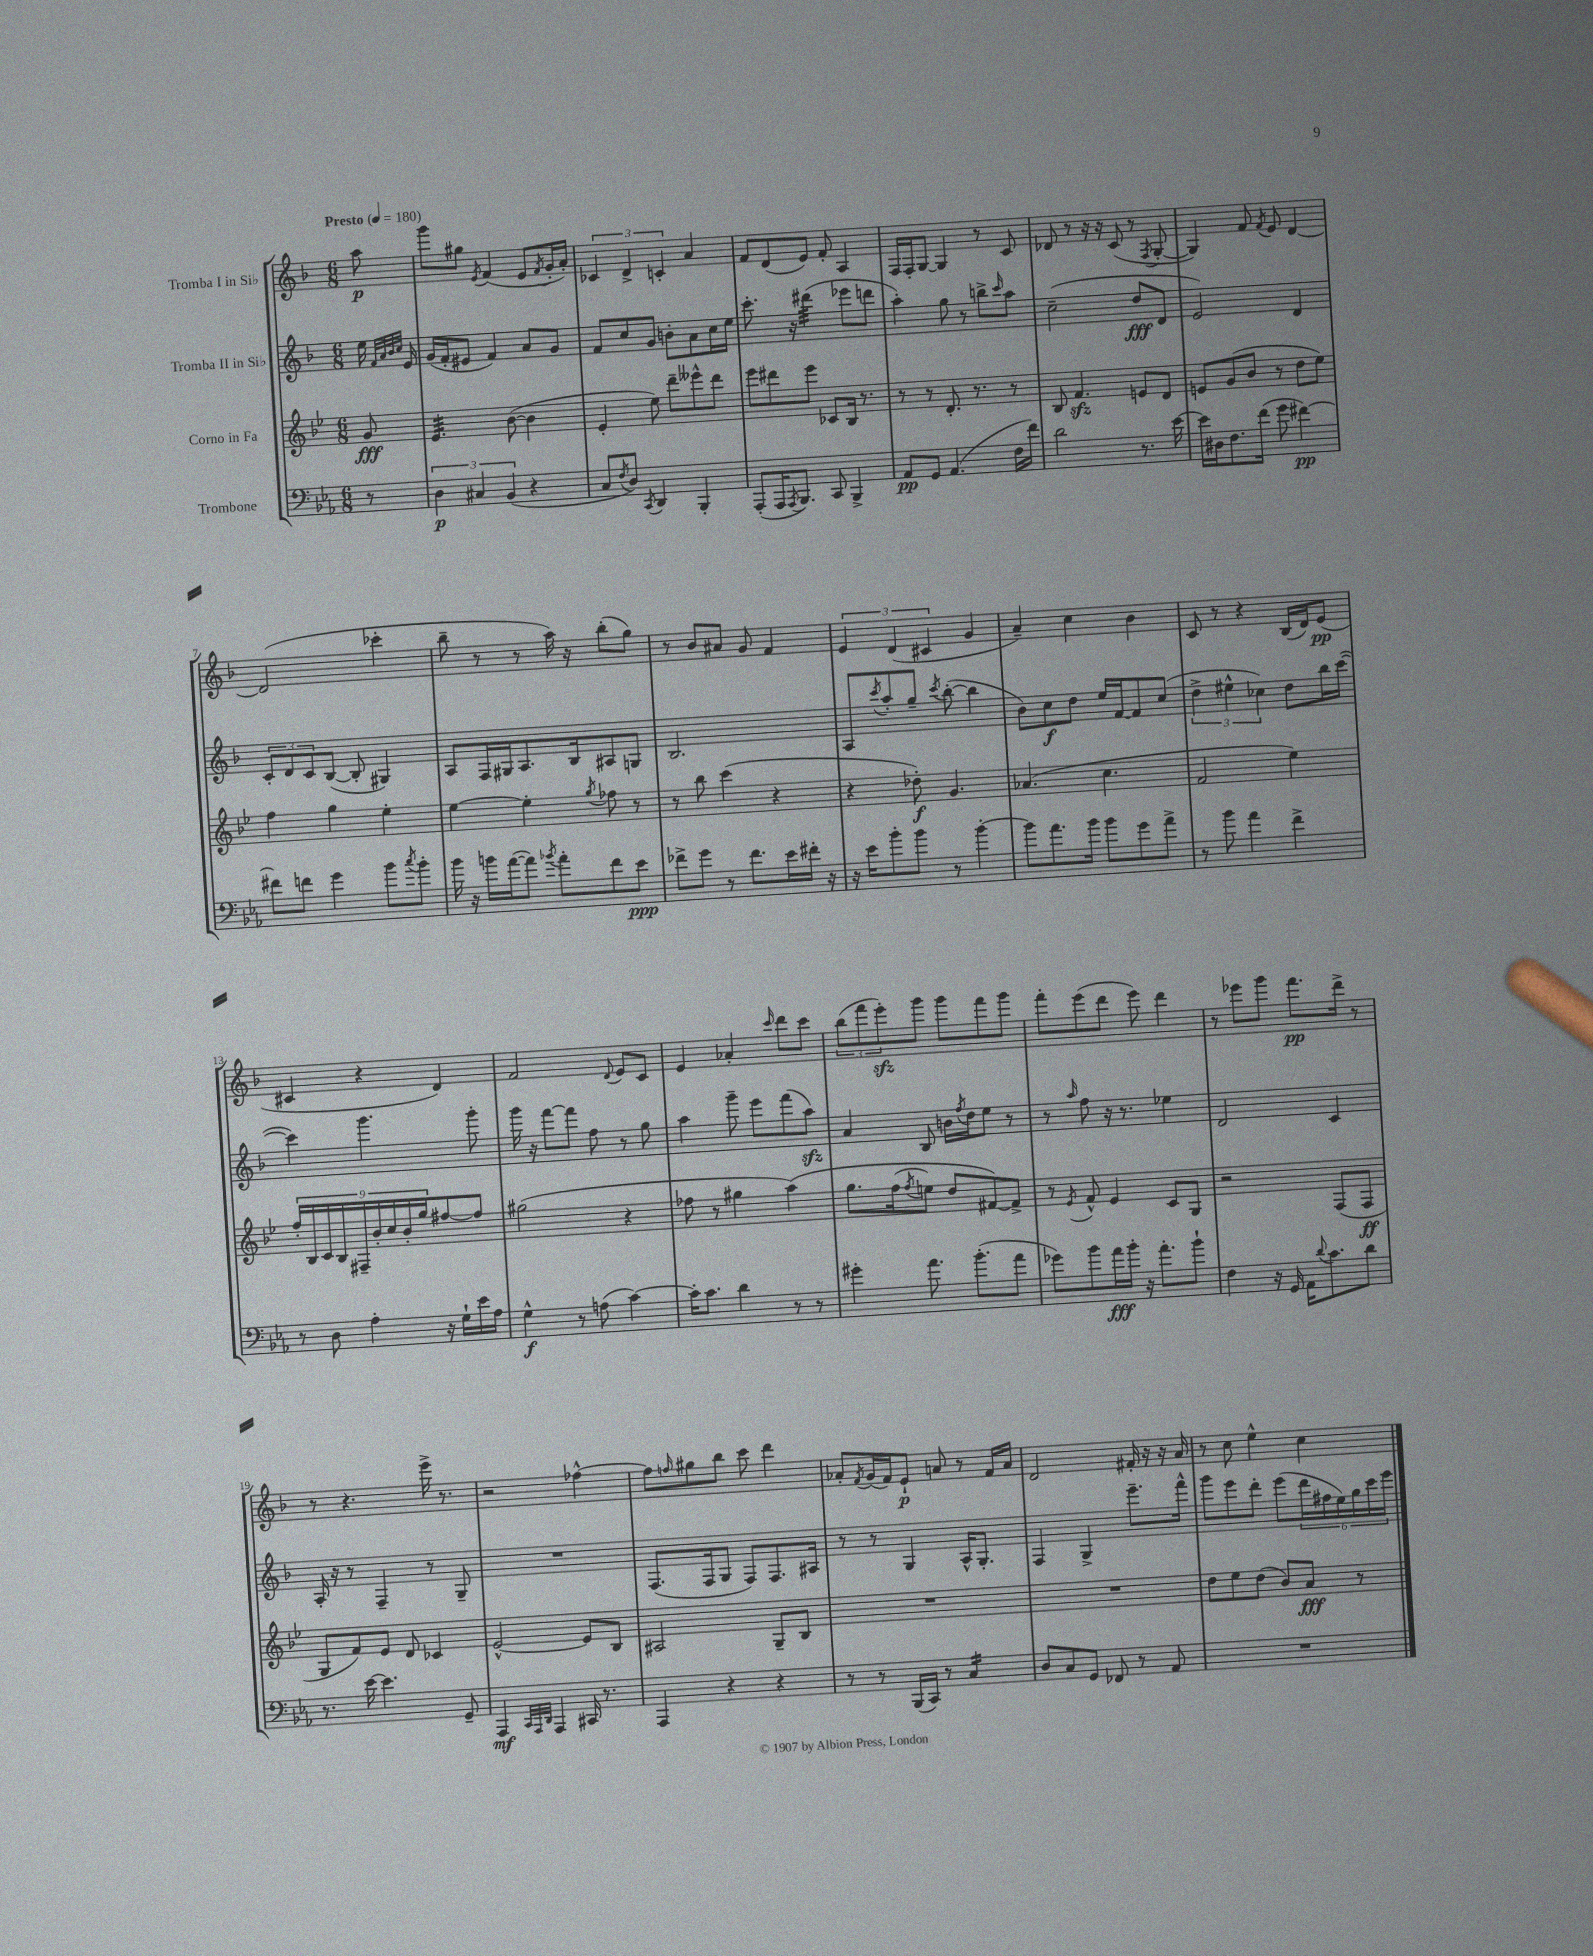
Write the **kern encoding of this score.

**kern	**kern	**kern	**kern
*staff4	*staff3	*staff2	*staff1
*clefF4	*clefG2	*clefG2	*clefG2
*k[b-e-a-]	*k[b-e-]	*k[b-]	*k[b-]
*M6/8	*M6/8	*M6/8	*M6/8
*MM180	*MM180	*MM180	*MM180
8r	8g/	16ee\	8aa\
.	.	32qqf/LLL	.
.	.	32qqa/	.
.	.	32qqb-/	.
.	.	32qqcc/JJJ	.
.	.	16e/	.
=	=	=	=
6D\	4.e-/	(16g/LL	8ggg\L
.	.	16f'/J	.
.	.	8e#/J	8gg#\J
6C#/	.	.	.
.	.	.	8qe/
.	.	4f/)	(4f/
(6BB-/	.	.	.
.	([8b-\	.	.
4r	4b-\]	8a/L	8e/L
.	.	.	8qf/
.	.	8g/J	16g'/L
.	.	.	16a'/JJ)
=	=	=	=
8C/L	4e-'/	8f/L	6c-/
8qF/	.	.	.
8D/J)	.	8cc/	.
.	.	.	6d^/
8qCC/	.	.	.
4DD/	8ee-\)	8g/J	.
.	.	.	6c'/
.	8ddd~\L	8b'\L	.
4BBB-'/	8eee--^^\	8a\	4a/
.	8ddd\J	16cc\L	.
.	.	16ee\JJ	.
=	=	=	=
(8AAA-'/L	8eee-\L	8.ccc'\	8f/L
16AAA-/K	8ddd#\	.	(8d/
8qAAA-/	.	.	.
8.BBB-/J)	.	16r	.
.	8eee-\J	(4ddd#\	8e/J)
8CC/	8c-/L	.	8f'/
4BBB-^/	16B-/Jk	8eee-\L	4A/
.	8.r	.	.
.	.	8ddd\J	.
=	=	=	=
8AA-/L	8r	4aa'\)	16F/LL
.	.	.	16F'/J
8GG/J	8r	.	[8G/J
(4.AA-/	8.d'/	8gg\	4G/]
.	.	8r	.
.	8.r	.	.
.	.	8bb^\L	8r
.	.	16qqccc/	.
16F\LL	8r	8aa\J	8c/
16f\JJ)	.	.	.
=	=	=	=
2d\	8B-/	(2cc~\	8d-/
.	4.f/	.	8r
.	.	.	16r
.	.	.	16r
.	.	.	(8c/
8.r	8e/L	8dd/L	8r
.	.	.	8qF/
.	8d/J	8d/J	[8G'/
[16e-\	.	.	.
=	=	=	=
16e-\]LL	8e/L	2e/)	4G/])
16D#\J	.	.	.
8.F\	(8g/	.	.
.	8b-/J	.	8f/
(16f\Jk	.	.	.
.	.	.	8qf/
8g\	8r	.	8e/
[4f#\)	8dd\L	4d/	[4d/
.	8ee-\J)	.	.
=	=	=	=
8f#\]L	4ff\	12c'/L	(2d/]
.	.	12d/	.
8f\J	.	.	.
.	.	12c/	.
4g\	4gg\	([8B-/J	.
.	.	8B-'/]	.
8b-\L	4ee-'\	4G#/)	4ccc-'\
8qcc/	.	.	.
8b-'\J	.	.	.
=	=	=	=
16b-\	[4ee-\	8A/L	8bb-~\
16r	.	.	.
16b\LL	.	16F/L	8r
([16a-\J	.	16G#/J	.
8a-\]J)	4ee-'\]	8.A/	8r
8qb-/	.	.	.
8a-'\L	.	.	16aa\)
.	.	16B-/k	16r
.	8qgg/	.	.
8f\	8ff-\	8A#/	(8bb-'\L
8e-\J	8r	8G/J	8gg\J)
=	=	=	=
8f-^\L	8r	2.B-/	8r
8g\J	8bb-\	.	8b-/L
8r	(4ccc\	.	8a#/J
8.f-\L	.	.	8g/
.	4r	.	4f/
16e-\L	.	.	.
16f#'\JJ	.	.	.
16r	.	.	.
=	=	=	=
16r	4r	8A/L	6e/
16e-\LK	.	.	.
.	.	8qccc/	.
8b-'\	.	8aa'/	.
.	.	.	(6d/
8b-\J	8dd-'\)	8gg~/J	.
.	.	.	6c#/
.	.	8qccc/	.
8r	4.g/	([8bb-'\	.
[4b-'\	.	4bb-\]	4g/
=	=	=	=
8b-\]L	(4.a-/	8b-\L)	4a~/)
8.a-\	.	8cc\	.
.	.	8dd\J	4cc\
16b-\Jk	.	.	.
8b-\L	4.cc\	16ee/LL	.
.	.	[16f/J	.
8g\	.	8f/]	4b-\
8a-^\J	.	(8cc/J	.
=	=	=	=
8r	2f/	6dd^\	8c/
8b-\	.	.	8r
.	.	6ee#^^\	.
4a-\	.	.	4r
.	.	6cc-\)	.
4f^\	4ee-\)	8dd\L	(16B-/LL
.	.	.	16d/J)
.	.	16bb-\L	(8e/J
.	.	([16ccc\JJ	.
=	=	=	=
8r	18ff'/LL	4ccc\])	4c#/
.	18B-/	.	.
.	18c/	.	.
8D\	.	.	.
.	18B-/	.	.
.	18F#~/	.	.
4A-'\	.	4.ggg\	4r
.	18b-'/	.	.
.	18cc/	.	.
.	18b-'/	.	.
.	18gg/J	.	.
16r	[8ff#/	.	4d/)
16G`\LL	.	.	.
16e-\	8ff#/]J	8ggg'\	.
16A-\JJ	.	.	.
=	=	=	=
4G^^\	(2gg#\	16ggg\	2f/
.	.	16r	.
.	.	[8fff\L	.
8r	.	8fff\]J	.
(8A\	.	8ff\	.
.	.	.	8qqd/
[4c\)	4r	8r	8e/L
.	.	8gg\	8c/J
=	=	=	=
16c'\]LK	8ff-\	4aa\	4e/
8.c\J	.	.	.
.	8r	.	.
4d\	4gg#\	8ggg~\	4a-'/
.	.	8eee\L	.
.	.	.	16qqccc/
8r	&(4aa\)	(8fff\	8ddd\L
8r	.	8aa\J)	8ccc\J
=	=	=	=
4g#'\	8.gg\L	4a/	(12bb-\L
.	.	.	12fff\
.	.	.	12eee'\)
.	(16ff\k	.	.
.	8qff/	.	.
8.a-\	8ee\J)	8B-/	8ggg\J
.	8dd/L	16b\LL	8ggg\L
.	.	8qff/	.
(8.b-'\L	.	16dd\J	.
.	[8f#/&)	8ee\J	8fff\
8a-\J	8f#^/]J	8r	8ggg\J
=	=	=	=
8g-\L)	8r	8r	8fff'\L
.	8qe-/	16qqaa/	.
8b-\	8f^^/	8ff\	(8eee\
16a-\L	4e-/	16r	8ddd\J
16b-'\JJ	.	8.r	.
16r	.	.	8eee\)
8.a-'\L	.	.	.
.	8c/L	4ee-\	4ddd\
8b-`\J	8G/J	.	.
=	=	=	=
4F\	2r	2d/	8r
.	.	.	8eee-\L
16r	.	.	8ggg\J
16GG/	.	.	.
16AA-\LK	.	.	8.fff\L
8qqd/	.	.	.
8.c\	.	.	.
.	(8F/L	4c/	.
.	.	.	16ddd^\Jk
8d\J	8F/J	.	8r
=	=	=	=
8.r	8G/L	16A'/	8r
.	.	16r	.
.	8f/)	8r	4.r
[16e-\	.	.	.
4.e-\]	8e-/J	4F~/	.
.	8d/	.	.
.	4c-/	8r	16eee^\
.	.	.	8.r
8GG~/	.	8G~/	.
=	=	=	=
4AAA-/	[2e-^^/	2.r	2r
32qqCC/LLL	.	.	.
32qqAAA-/	.	.	.
32qqDD/JJJ	.	.	.
4AAA-/	.	.	.
16CC#/	8e-/]L	.	[4ff-^^\
8.r	.	.	.
.	8B-/J	.	.
=	=	=	=
4AAA-/	2A#/	(8.F/L	8ff-\]L
.	.	.	16qqff/
.	.	.	8gg#\
.	.	16F/k	.
4r	.	8G/J	8bb-\J
.	.	8F/L)	8ccc\
4r	8G~/L	8.F/	4ddd\
.	8B-/J	.	.
.	.	16A#/Jk	.
=	=	=	=
8r	2.r	8r	8a-'/L
.	.	.	8qf/
8r	.	8r	(16g/L
.	.	.	16f/J)
(16BBB-/LL	.	4G/	8e`/J
16CC/JJ)	.	.	.
8r	.	.	8a/
4C/	.	16A^^/LK	8r
.	.	8.G'/J	.
.	.	.	16f/LL
.	.	.	16a/JJ
=	=	=	=
8D/L	2.r	4F/	2d/
8C/	.	.	.
8GG/J	.	4G^/	.
8FF-/	.	.	.
8r	.	8.eee~\L	16f#'/
.	.	.	16r
8AA-/	.	.	16r
.	.	16fff^^\Jk	16a/
=	=	=	=
2.r	8dd\L	8ggg\L	8r
.	8ee-\	8eee\	8cc\
.	(8dd\J	8ddd'\J	4ee^^\
.	8b-/L)	(8eee\L	.
.	8a/J	24ddd\L	4cc\
.	.	24ff#\	.
.	.	24ee\)	.
.	8r	24gg\	.
.	.	24ccc\	.
.	.	24eee\JJ	.
==	==	==	==
*-	*-	*-	*-
